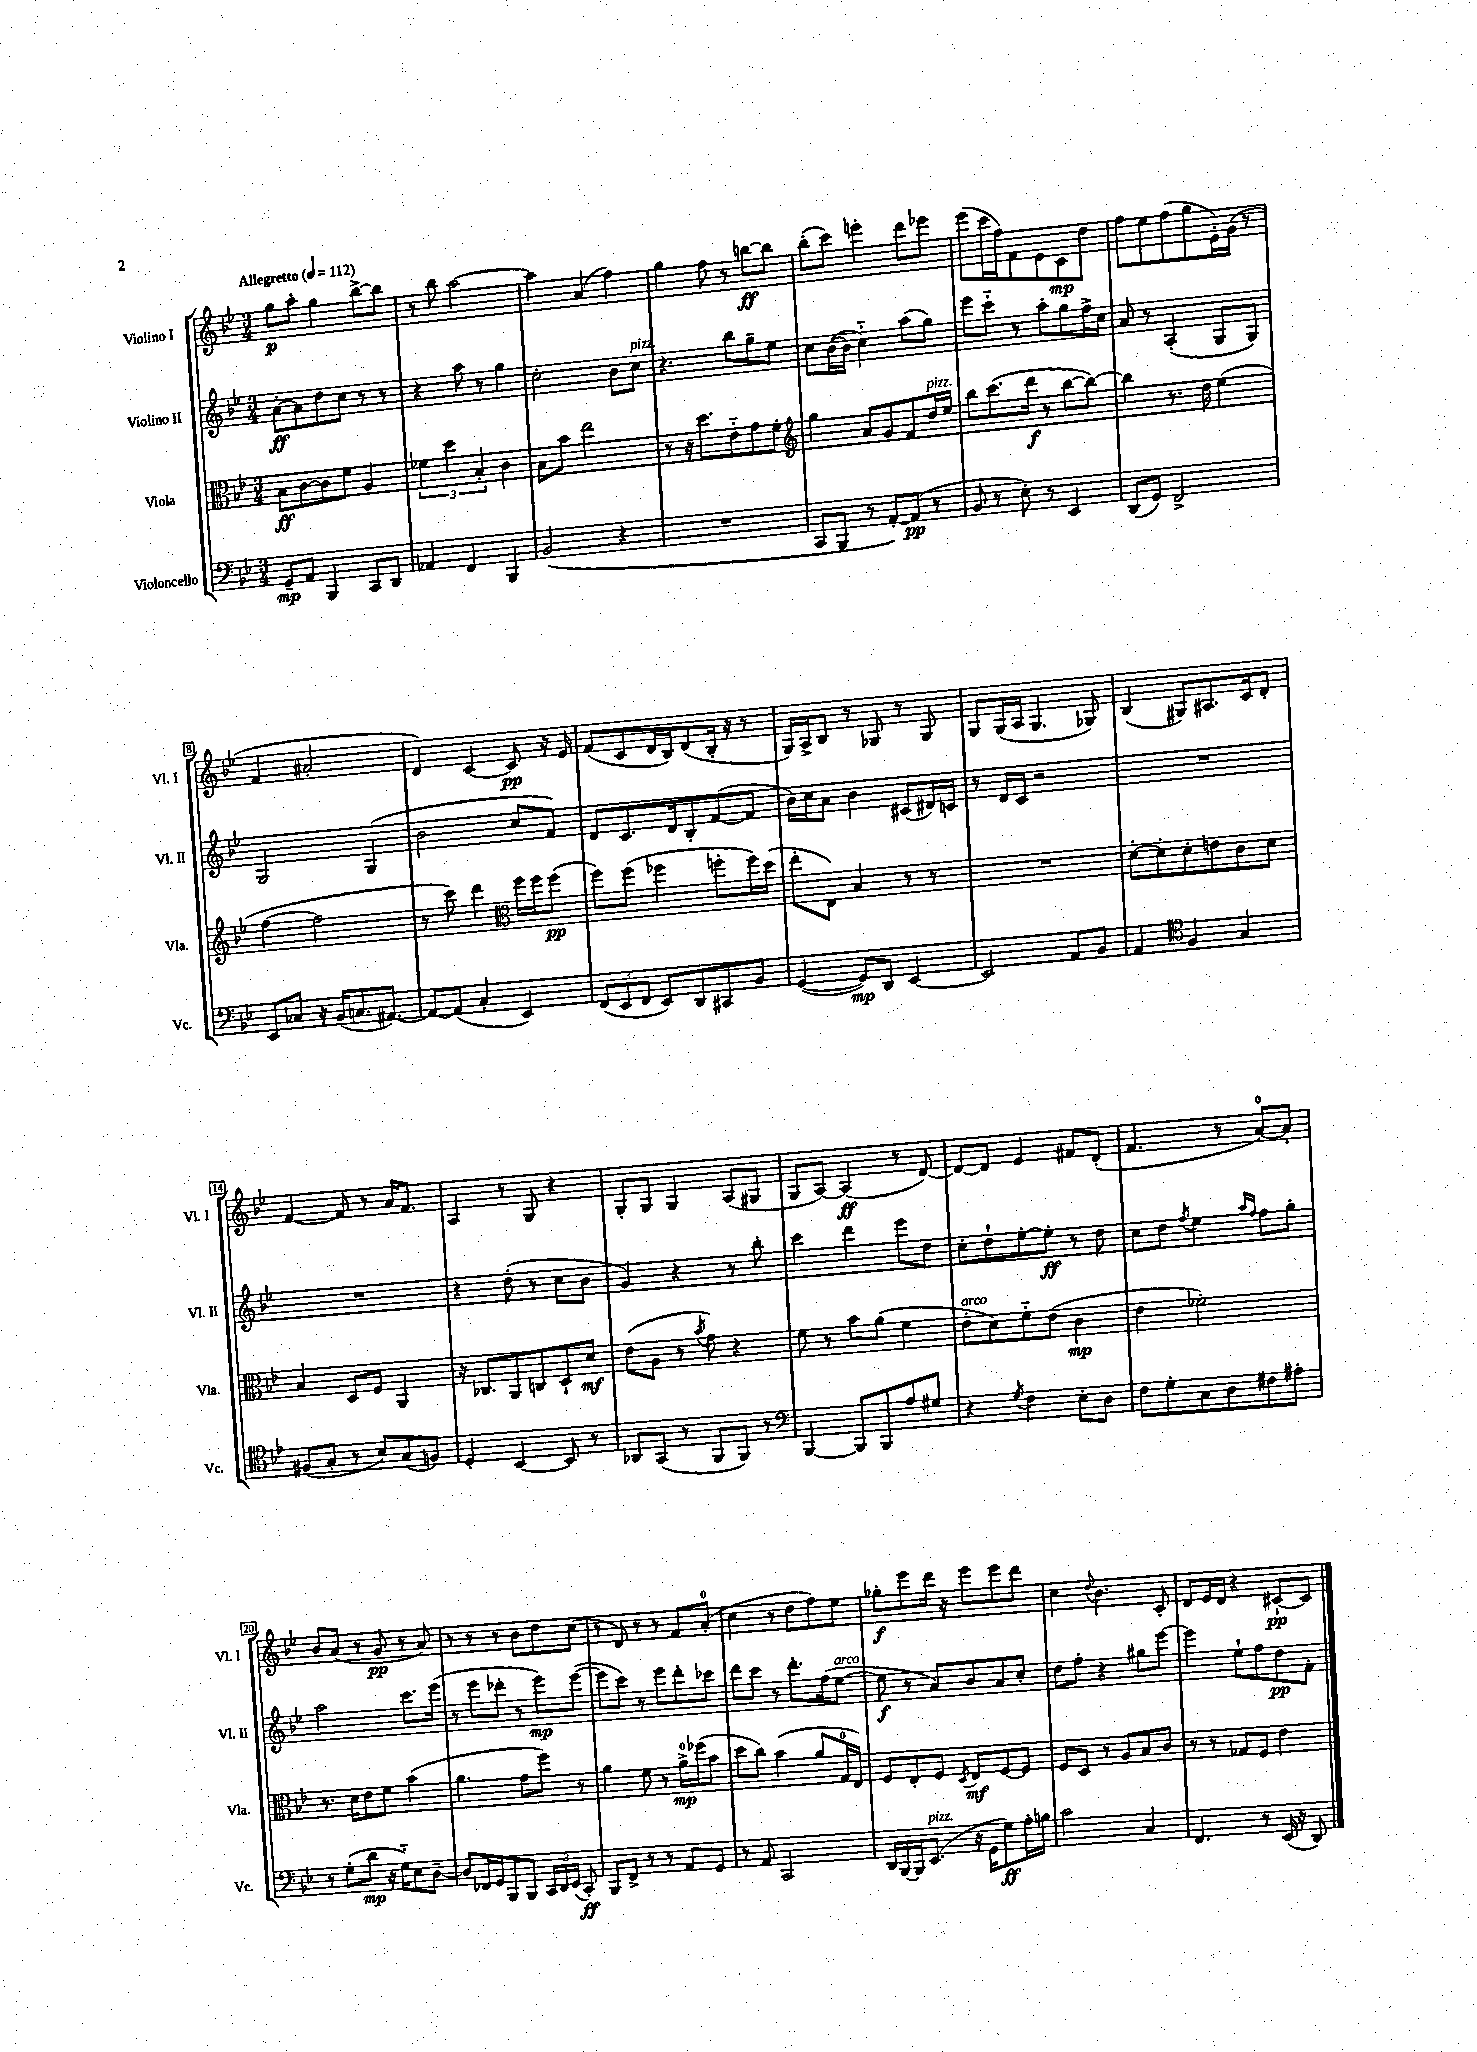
<<
\new StaffGroup <<
\new Staff = "s0" \with { instrumentName = "Violino I" shortInstrumentName = "Vl. I" } {
    \clef treble \key bes \major \numericTimeSignature \time 3/4 \tempo "Allegretto" 4 = 112
    \autoBeamOff g''8[\p a''8]-. g''4 bes''8[~-> bes''8] |
    r8 bes''8 a''2~ |
    a''4 a'4( f''4) |
    g''4 f''8 r8 b''8[~\ff b''8] |
    bes''8[-.( c'''8]) e'''4-. d'''8[ ees'''8] |
    ees'''8[( c'''16 f''16) f'8 ees'8 c'8\mp d''8] |
    f''8[ ees''8 f''8( g''8 ees'16-.) g'16]( r8 |
    f'4 ais'2-. |
    d'4) c'4~ c'8\pp r16 ees'16 |
    f'8[( c'8 d'16 bes16) d'8( bes16]-. r16 r8 |
    g16[) a16-> bes8] r8 ges8 r8 ges8 |
    g8[ g16( a16] g4. ges8) |
    bes4( gis8[) ais8. c'16 d'8]-. |
    f'4~ f'8 r8 a'16[ f'8.] |
    a4 r8 g8 r4 |
    g8[-. g8] g4 a8[( gis8] |
    g8[ a8]~) a4\ff( r8 d'8~) |
    d'8[~ d'8] ees'4 fis'8[ d'8]-.( |
    f'4. r8 a'8[-0~) a'8]-. |
    bes'8[ a'8]( r8 g'8\pp r8 a'8) |
    r8 r8 r8 bes'8[ d''8 c''8]( |
    r8 d'8) r8 r8 f'8[ a'8]-0-.( |
    c''4 r8 d''8[ f''8) ees''8] |
    ges''8[-.\f ees'''8 d'''16] r16 ees'''8[ ees'''8 d'''8] |
    c''4 \appoggiatura { d''8 } bes'4. c'8-. |
    d'8[ ees'16 d'16] r4 cis'8[~-!\pp cis'8] \bar "|." |
}
\new Staff = "s1" \with { instrumentName = "Violino II" shortInstrumentName = "Vl. II" } {
    \clef treble \key bes \major \numericTimeSignature \time 3/4
    \autoBeamOff a'8[~-.\ff a'8 d''8 c''8] r8 r8 |
    r4 a''8 r8 g''4 |
    c''2-. bes'8[ c''8]^\markup { \italic "pizz." } |
    r4. bes''8[ g''8-- ees''8] |
    c''8[ bes'16~( bes'16] c''4-_) a''8[( g''8]) |
    ees'''8[ c'''8]-_ r8 a''8[-. g''8 f''16-> c''16] |
    a'8 r8 a4-.( g8[ g8]) |
    g2 g4( |
    bes'2 c''8[ f'8]) |
    d'8[ c'8. d'16 bes8-. f'8~( f'8] |
    bes'16[) c''16 a'8] bes'4 cis'8[( dis'16) c'16] |
    r8 d'16[ c'16] r2 |
    R2. |
    R2. |
    r4 d''8-.( r8 c''8[ bes'8] |
    g'4) r4 r8 bes''8-. |
    c'''4 d'''4 ees'''8[ d''8] |
    c''8[-. d''8-! ees''8~-. ees''8]-.\ff r8 d''8 |
    c''8[ d''8] \acciaccatura { f''8 } ees''4 \grace { a''16[ f''16] } f''8[ g''8]-. |
    a''2 c'''8.[ ees'''16]( |
    r8 ees'''8[ des'''8]-. r8 ees'''8[\mp) ees'''8]~( |
    ees'''8[ c'''8]) r8 ees'''8[ d'''8-. ces'''8] |
    d'''8[ c'''8] r8 d'''8.[-. f''16( ees''8]~^\markup { \italic "arco" } |
    ees''8\f r8 a'8[) bes'8 a'8 c''8]-. |
    d''8[ f''8]-. r4 gis''8[ ees'''8]~ |
    ees'''4 ees''8[-! f''8 d''8\pp f'8]-. \bar "|." |
}
\new Staff = "s2" \with { instrumentName = "Viola" shortInstrumentName = "Vla." } {
    \clef alto \key bes \major \numericTimeSignature \time 3/4
    \autoBeamOff bes8[\ff c'8~ c'8 f'8] a4 |
    \tuplet 3/2 { fes'4 d''4 bes4-. } c'4 |
    bes8[ bes'8] ees''2 |
    r8 r16 d''8.[ ees'8-_ g'8 f'8]-. |
    \clef treble g''4 a'8[ g'8 f'8 d''16^\markup { \italic "pizz." } ees''16] |
    bes''8[ c'''8.( d'''16]\f r8 bes''8[~ bes''8]~) |
    bes''4 r8. d''16 ees''4( |
    f''4~ f''2 |
    r8 c'''8) d'''4 \clef alto f''16[ f''16 f''8]\pp( |
    f''8[) f''8]( fes''4 f''8[-. f''16) d''16]( |
    ees''8[-. ees8]) bes4 r8 r8 |
    R2. |
    d'8[~-. d'8-. d'8-. e'8 c'8 d'8] |
    bes4 d8[ f8] a,4 |
    r16 ces8.[ a,8 c8 d8-! d'8]\mf |
    ees'8[( a8] r8 \acciaccatura { bes'8 } g'8) r4 |
    f'8 r8 bes'8[ a'8]( f'4 |
    ees'8[-.^\markup { \italic "arco" } d'8) f'8-_ ees'8]( c'4\mp |
    ees'4 fes'2-.) |
    r8. d'16[ ees'8 f'8] bes'4( |
    a'4. g'8[ f''8]) r8 |
    a'4 f'8 r8 a'16[-0->\mp fes''16( bes'8] |
    d''8[ c''8]) bes'4( a'8[ g16-0 ees16]) |
    f8[ ees8-. f8] \acciaccatura { d8 } ees8[\mf f8~ f8] |
    f8[ d8] r8 a8[ bes8 c'8] |
    r8 r8 ges8[ f8] ees'4 \bar "|." |
}
\new Staff = "s3" \with { instrumentName = "Violoncello" shortInstrumentName = "Vc." } {
    \clef bass \key bes \major \numericTimeSignature \time 3/4
    \autoBeamOff g,8[--\mp a,8] bes,,4 c,8[ d,8] |
    aes,4 f,4 bes,,4 |
    bes,2( r4 |
    R2. |
    c,8[ bes,,8] r8 a,8[~-.) a,8]\pp( r8 |
    bes,8 r8 ees8-.) r8 ees,4 |
    d,8[( g,8]) f,2-> |
    ees,8[ ces8] r16 bes,16[( c8. ais,8.]~) |
    ais,8[~ ais,8]( c4-. ees,4) |
    \tuplet 3/2 { f,8[( ees,8 f,8] } ees,8[) d,8 cis,8 bes,8] |
    g,4~( g,8[\mp) d,8] ees,4~ |
    ees,2 a,8[ bes,8] |
    a,4 \clef tenor f4 g4 |
    fis8[( g8]-. r8 bes8[) g8( f8]) |
    d4-. bes,4~ bes,8 r8 |
    aes,8[ g,8]( r8 f,8[ f,8]) r8 |
    \clef bass bes,,4~ bes,,8[ bes,,8 a8 gis8] |
    r4 \acciaccatura { g8 } f4 ees8[-. d8] |
    f8[ g8-. c8 d8 fis8 ais8]-. |
    r8 g8[-.( d'8]\mp r16 g16[-_) ees8 d8]~-- |
    d8[ fes,16 g,16 bes,,8 bes,,8] \tuplet 3/2 { c,16[ d,16 ees,16]( } c,8-.\ff) |
    bes,,8[ f,8]-> r8 r8 a,8[ g,8] |
    r8 a,8 c,2 |
    d,16[ bes,,16~ bes,,16 ees,8.]^\markup { \italic "pizz." }( r16 g,16[ g8\ff) a16-. b16] |
    c'2 c4 |
    f,4. r8 ees,16( r16 d,8) \bar "|." |
}
>>
>>
\layout { \context { \Score \override BarNumber.stencil = #(make-stencil-boxer 0.1 0.3 ly:text-interface::print) } }
